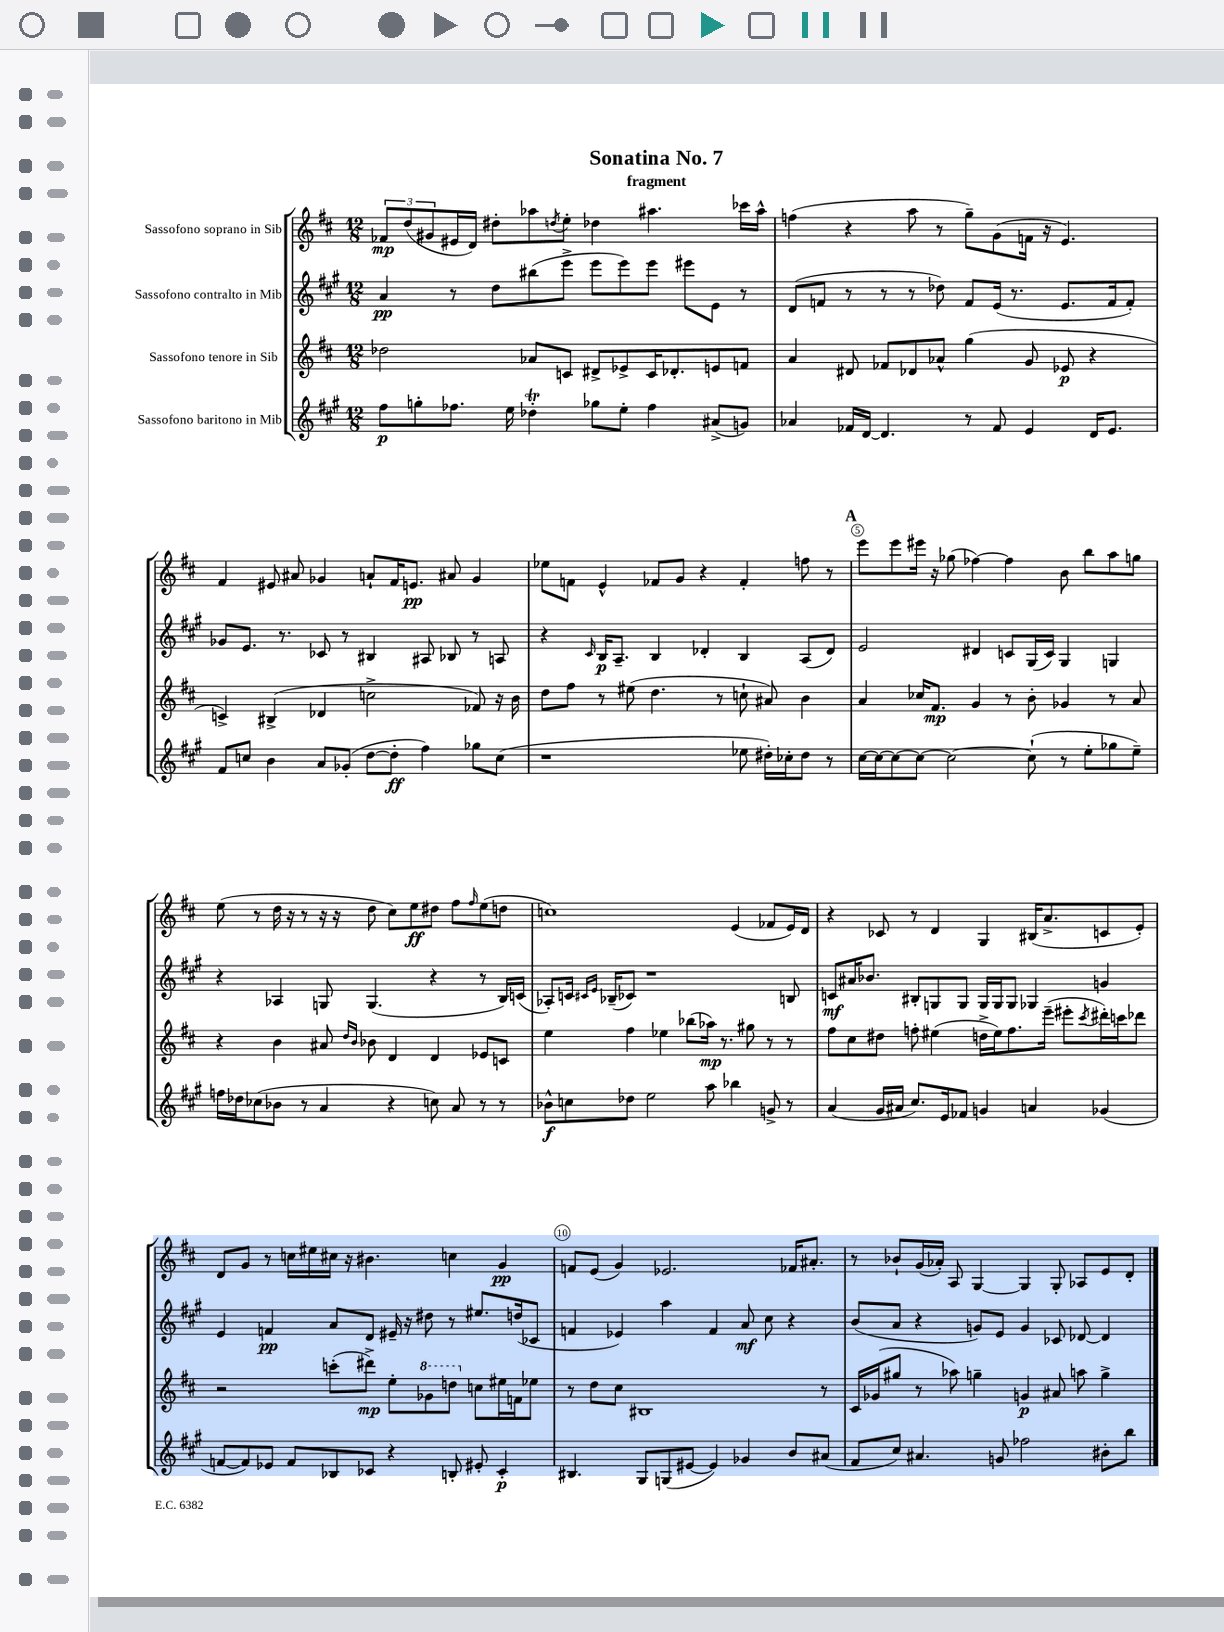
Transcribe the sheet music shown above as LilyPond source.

\header { title = "Sonatina No. 7" subtitle = "fragment" }
<<
\new StaffGroup <<
\new Staff = "s0" \with { instrumentName = "Sassofono soprano in Sib" } {
    \clef treble \key d \major \numericTimeSignature \time 12/8
    \tuplet 3/2 { fes'8\mp d''8( gis'8 } eis'16 d'16) dis''8-. aes''8 \acciaccatura { d''8 } e''8-. des''4 ais''4. ces'''16 ais''16-^ |
    f''4( r4 a''8 r8 g''8--) g'8( f'16 r16 e'4.) |
    fis'4 eis'8 ais'8 ges'4 a'8-! fis'16 e'8.\pp ais'8 ges'4 |
    ees''8 f'8 e'4-^ fes'8 g'8 r4 fes'4-. f''8 r8 |
    \mark \markup { \bold "A" } e'''8 e'''8 eis'''16 r16 ges''8( fes''4~) fes''4 b'8 b''8 a''8 g''8 |
    e''8( r8 d''16 r16 r8 r16 r16 d''8 cis''8) e''8\ff dis''8 fis''8 \grace { fis''16 } e''8( d''8 |
    c''1) e'4( fes'8 e'16) d'16 |
    r4 ces'8 r8 d'4 g4 bis16( a'8.-> c'8 e'8-.) |
    d'8 g'8 r8 c''16 eis''16 cis''16 r16 bis'4. c''4 g'4\pp |
    f'8 e'8( g'4) ees'2. fes'16 ais'8.-. |
    r8 bes'8-! g'16( aes'16-.) a8 g4~ g4 g8-. aes8 e'8 d'8-. \bar "|." |
}
\new Staff = "s1" \with { instrumentName = "Sassofono contralto in Mib" } {
    \clef treble \key a \major \numericTimeSignature \time 12/8
    a'4\pp r8 d''8 bis''8( e'''8-> e'''8 e'''8) e'''8 eis'''8 e'8 r8 |
    d'8( f'8 r8 r8 r8 des''8) f'8 e'16( r8. e'8. f'16 f'8-.) |
    ges'8 e'8. r8. ces'8 r8 bis4 ais8 bes8 r8 a8 |
    r4 \grace { cis'16 } b16\p a8.-- b4 des'4-. b4 a8( des'8) |
    \mark \markup { \bold "A" } e'2 dis'4 c'8 gis16( c'16) gis4 g4 |
    r4 aes4 g8 g4.( r4 r8 b16) c'16( |
    aes8-.) c'16 \grace { cis'16 e'16 } bes16--( ces'8) r1 b8 |
    c'8\mf ais'16 bes'8. bis8-. g8 g8 g16 g16 g8 ges4 g'4 |
    e'4 f'4\pp a'8 d'8 eis'16-- r16 dis''8 r8 eis''8. d''16( ces'8 |
    f'4 ees'4) a''4 f'4 a'8\mf cis''8 r4 |
    b'8( a'8 r4 g'8) e'8 g'4 ces'8 des'8~ des'4 \bar "|." |
}
\new Staff = "s2" \with { instrumentName = "Sassofono tenore in Sib" } {
    \clef treble \key d \major \numericTimeSignature \time 12/8
    des''2 aes'8 c'8 dis'8-> ees'8-> c'16 des'8.-. e'8 f'8 |
    a'4 dis'8 fes'8 des'8 aes'8-^ g''4( g'8 ees'8\p r4 |
    c'4->) bis4->( des'4 c''2-> fes'8) r16 b'16 |
    d''8 fis''8 r8 eis''8( d''4. r8 c''8-! ais'8) b'4 |
    \mark \markup { \bold "A" } a'4 ces''16 fis'8.\mp g'4 r8 b'8-. ges'4 r8 a'8 |
    r4 b'4 ais'8 \grace { d''16 b'16 } bes'8 d'4 d'4 ees'8 c'8 |
    e''4 fis''4 ees''4 bes''8( aes''16\mp) r8. gis''8 r8 r8 |
    fis''8 cis''8 dis''8 f''8-. eis''4( d''16-> eis''16) f''8. e'''16--( eis'''8-. \acciaccatura { cis'''8 } dis'''16-.) c'''16 des'''8 |
    r2 c'''8-.( dis'''8->\mp) e''8-. \ottava #1 ges''8 d'''8 \ottava #0 c''8 eis''16 f'16 ees''8 |
    r8 d''8 cis''8 bis1 r8 |
    cis'16 ges'16( gis''8 r8 aes''8) g''4-- g'4\p ais'8 a''8 g''4-> \bar "|." |
}
\new Staff = "s3" \with { instrumentName = "Sassofono baritono in Mib" } {
    \clef treble \key a \major \numericTimeSignature \time 12/8
    fis''8\p g''8-. fes''8. e''16 des''4-.\trill ges''8 e''8-. fes''4 ais'8->( g'8) |
    aes'4 fes'16 d'16~ d'4. r8 fes'8 e'4 d'16 e'8. |
    fis'8 c''8 b'4 a'8 ges'8-.( d''8~ d''8-.\ff fis''4) ges''8 c''8( |
    r1 ees''8 dis''16-.) ces''16-. dis''8 r8 |
    \mark \markup { \bold "A" } cis''16~ cis''16~ cis''8~ cis''8~ cis''2~ cis''8-!( r8 e''8-. ges''8 e''8--) |
    f''16 des''16 ces''8( bes'8 r8 a'4 r4 c''8) a'8 r8 r8 |
    bes'8-^\f c''8 des''8 e''2 a''8 bes''4 g'8-> r8 |
    a'4( gis'16 ais'16 cis''8.) e'16 fes'8 g'4 a'4 ges'4( |
    f'8~ f'8) ees'8 f'8 bes8 ces'8 r4 b8-. eis'8-. ces'4-.\p |
    bis4. gis8 g8( eis'8~ eis'4) ges'4 b'8 ais'8( |
    fis'8 cis''8) ais'4. g'8 fes''2 bis'8-. b''8 \bar "|." |
}
>>
>>
\layout { \context { \Score \override BarNumber.break-visibility = ##(#f #t #t) barNumberVisibility = #(every-nth-bar-number-visible 5) \override BarNumber.stencil = #(make-stencil-circler 0.1 0.3 ly:text-interface::print) } }
